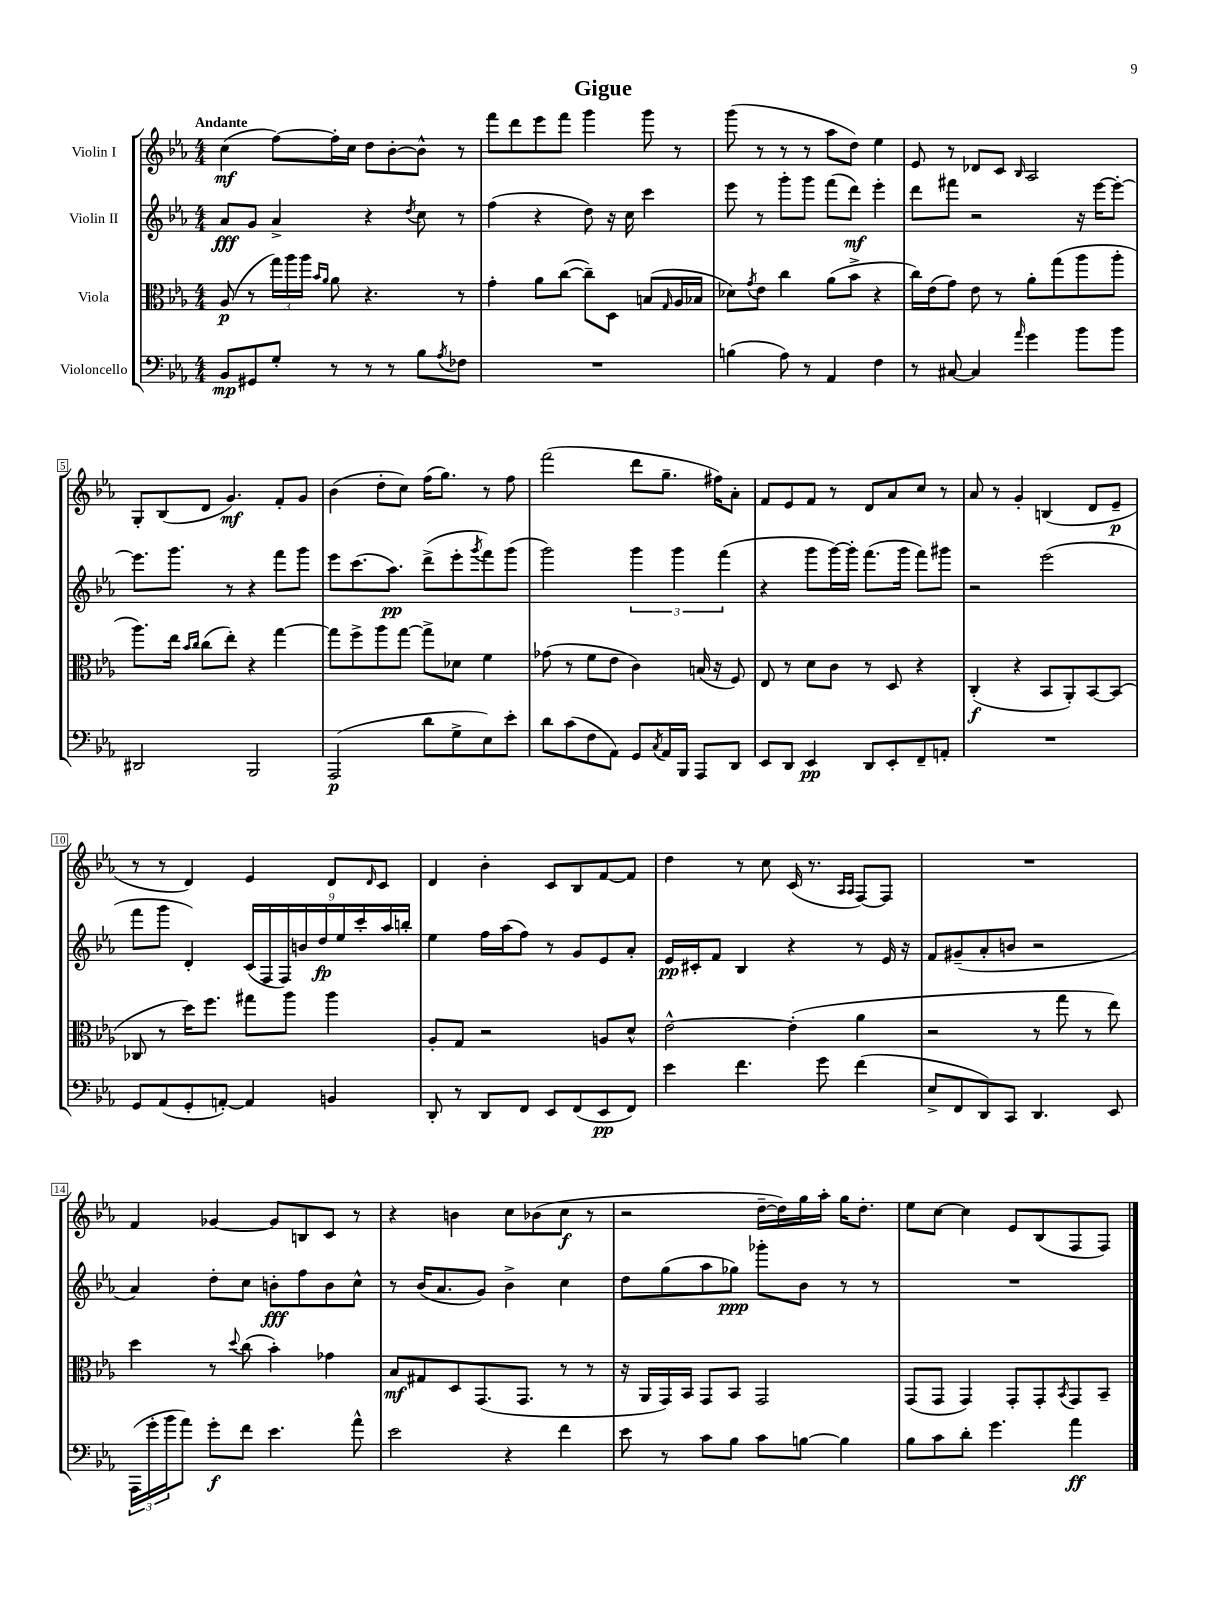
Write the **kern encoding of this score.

**kern	**dynam	**kern	**dynam	**kern	**dynam	**kern	**dynam
*part4	*part4	*part3	*part3	*part2	*part2	*part1	*part1
*staff4	*staff4	*staff3	*staff3	*staff2	*staff2	*staff1	*staff1
*I"Violoncello	*	*I"Viola	*	*I"Violin II	*	*I"Violin I	*
*clefF4	*	*clefC3	*	*clefG2	*	*clefG2	*
*k[b-e-a-]	*	*k[b-e-a-]	*	*k[b-e-a-]	*	*k[b-e-a-]	*
*M4/4	*	*M4/4	*	*M4/4	*	*M4/4	*
=1	=1	=1	=1	=1	=1	=1	=1
!	!	!	!	!	!	!LO:TX:a:B:t=Andante	!
8BB-/L	mp	(8A-/	p	8a-/L	fff	(4cc\	mf
8GG#X/	.	8r	.	8g/J	.	.	.
8G'/J	.	24gg\LL)	.	4a-^/	.	[8ff\L)	.
.	.	24aa-\	.	.	.	.	.
.	.	24aa-\JJ	.	.	.	.	.
.	.	16qqb-/LL	.	.	.	.	.
.	.	16qqa-/JJ	.	.	.	.	.
8r	.	8a-\	.	.	.	16ff'\L]	.
.	.	.	.	.	.	16cc\JJ	.
8r	.	4.r	.	4r	.	8dd\L	.
8r	.	.	.	.	.	[8b-'\	.
.	.	.	.	8qdd/	.	.	.
8B-\L	.	.	.	8cc\	.	8b-^^\J]	.
8qA-/	.	.	.	.	.	.	.
8F-X\J	.	8r	.	8r	.	8r	.
=2	=2	=2	=2	=2	=2	=2	=2
1r	.	4g'\	.	(4ff\	.	8fff\L	.
.	.	.	.	.	.	8ddd\	.
.	.	8a-\L	.	4r	.	8eee-\	.
.	.	([8cc\J	.	.	.	8fff\J	.
.	.	8cc~\L])	.	8dd\)	.	4ggg\	.
.	.	8D\J	.	16r	.	.	.
.	.	.	.	16cc\	.	.	.
.	.	(8Bn/L	.	4ccc\	.	8ggg\	.
.	.	16qqG/	.	.	.	.	.
.	.	16A-/L	.	.	.	8r	.
.	.	16B-X/JJ	.	.	.	.	.
=3	=3	=3	=3	=3	=3	=3	=3
(4Bn\	.	8d-X\L)	.	8eee-\	.	(8ggg\	.
.	.	8qg/	.	.	.	.	.
.	.	8e-\J	.	8r	.	8r	.
8A-\)	.	4cc\	.	8ggg'\L	.	8r	.
8r	.	.	.	8ggg\J	.	8r	.
4AA-/	.	(8a-\L	.	(8fff\L	.	8aa-\L	.
.	.	8b-^\J	.	8ddd\J)	mf	8dd\J)	.
4F\	.	4r	.	4eee-'\	.	4ee-\	.
=4	=4	=4	=4	=4	=4	=4	=4
8r	.	16cc\LL)	.	8ddd\L	.	8e-/	.
.	.	(16e-\J	.	.	.	.	.
[8C#X/	.	8g\J)	.	8fff#X\J	.	8r	.
4C#/]	.	8e-\	.	2r	.	8d-X/L	.
.	.	8r	.	.	.	8c/J	.
16qqa-/	.	.	.	.	.	16qqB-/	.
4g\	.	8a-'\L	.	.	.	2A-/	.
.	.	(8gg\	.	.	.	.	.
8b-\L	.	8aa-\	.	16r	.	.	.
.	.	.	.	[16eee-\KL	.	.	.
8b-\J	.	8aa-'\J	.	8eee-'\J_	.	.	.
!!LO:LB:g=z
=5	=5	=5	=5	=5	=5	=5	=5
2DD#X/	.	8.aa-\L)	.	8.eee-\L]	.	8G'/L	.
.	.	.	.	.	.	(8B-/	.
.	.	16ee-\Jk	.	8.ggg\J	.	.	.
.	.	16qqb-/LL	.	.	.	.	.
.	.	16qqcc/JJ	.	.	.	.	.
.	.	(8cc\L	.	.	.	8d/J	.
.	.	8ee-'\J)	.	8r	.	4.g/)	mf
2BBB-/	.	4r	.	4r	.	.	.
.	.	[4gg\	.	8fff\L	.	8f'/L	.
.	.	.	.	8ggg\J	.	8g/J	.
=6	=6	=6	=6	=6	=6	=6	=6
(2AAA-/	p	8gg\L]	.	8eee-\L	.	(4b-\	.
.	.	8ff^\	.	(8.ccc\	.	.	.
.	.	8aa-\	.	.	.	8dd'\L	.
.	.	.	.	8.aa-\J)	pp	.	.
.	.	[8gg\J	.	.	.	8cc\J)	.
8d\L	.	8gg^\L]	.	(8ddd^\L	.	(16ff\KL	.
.	.	.	.	.	.	8.gg\J)	.
8G^\	.	8d-X\J	.	8eee-'\	.	.	.
.	.	.	.	8qggg/	.	.	.
8E-\)	.	4f\	.	8fff\)	.	8r	.
8e-'\J	.	.	.	(8ggg\J	.	8ff\	.
=7	=7	=7	=7	=7	=7	=7	=7
8d\L	.	(8g-X\	.	2ggg\)	.	(2fff\	.
(8c\	.	8r	.	.	.	.	.
8F\	.	8f\L	.	.	.	.	.
8AA-\J)	.	8e-\J	.	.	.	.	.
8GG/L	.	4c\)	.	6ggg\	.	8ddd\L	.
8qC/	.	.	.	.	.	.	.
16AA-/L	.	.	.	.	.	8.gg~\J	.
.	.	.	.	6ggg\	.	.	.
16BBB-/JJ	.	.	.	.	.	.	.
8AAA-/L	.	(16Bn/	.	.	.	.	.
.	.	16r	.	.	.	16ff#X\KL)	.
.	.	.	.	(6fff\	.	.	.
8DD/J	.	8F/)	.	.	.	8a-'\J	.
=8	=8	=8	=8	=8	=8	=8	=8
8EE-/L	.	8E-/	.	4r	.	8f/L	.
8DD/J	.	8r	.	.	.	8e-/	.
4EE-/	pp	8d\L	.	8ggg\L	.	8f/J	.
.	.	8c\J	.	[16ggg\L)	.	8r	.
.	.	.	.	16ggg'\JJ]	.	.	.
8DD/L	.	8r	.	(8.fff\L	.	8d/L	.
8EE-'/	.	8D/	.	.	.	8a-/	.
.	.	.	.	16ggg\Jk	.	.	.
8FF~/	.	4r	.	8fff\L)	.	8cc/J	.
8AAn'/J	.	.	.	8ggg#X\J	.	8r	.
=9	=9	=9	=9	=9	=9	=9	=9
1r	.	(4C'/	f	2r	.	8a-/	.
.	.	.	.	.	.	8r	.
.	.	4r	.	.	.	4g'/	.
.	.	8BB-/L	.	(2eee-\	.	(4Bn/	.
.	.	8AA-'/)	.	.	.	.	.
.	.	[8BB-/	.	.	.	8d/L	.
.	.	(8BB-/J]	.	.	.	8e-~/J	p
!!LO:LB:g=z
=10	=10	=10	=10	=10	=10	=10	=10
8GG/L	.	8C-X/	.	8fff\L	.	8r	.
(8AA-/	.	8r	.	8ggg\J	.	8r	.
8GG'/	.	16dd\KL)	.	4d'/)	.	4d/)	.
.	.	8.ff\J	.	.	.	.	.
[8AAn'/J)	.	.	.	.	.	.	.
4AA/]	.	8gg#X\L	.	(18c/LL	.	4e-/	.
.	.	.	.	18F/	.	.	.
.	.	.	.	18F/)	.	.	.
.	.	8aa-\J	.	.	.	.	.
.	.	.	.	18bn/	.	.	.
.	.	.	.	18dd/	fp	.	.
4BBn/	.	4aa-\	.	.	.	8d/L	.
.	.	.	.	18ee-/	.	.	.
.	.	.	.	18ccc'/	.	.	.
.	.	.	.	.	.	16qqd/	.
.	.	.	.	.	.	8c/J	.
.	.	.	.	18aa-/	.	.	.
.	.	.	.	18bbn'/JJ	.	.	.
=11	=11	=11	=11	=11	=11	=11	=11
8DD'/	.	8A-'/L	.	4ee-\	.	4d/	.
8r	.	8G/J	.	.	.	.	.
8DD/L	.	2r	.	16ff\LL	.	4b-'\	.
.	.	.	.	(16aa-\J	.	.	.
8FF/J	.	.	.	8ff\J)	.	.	.
8EE-/L	.	.	.	8r	.	8c/L	.
(8FF/	.	.	.	8g/L	.	8B-/	.
8EE-/	pp	8An/L	.	8e-/	.	[8f/	.
8FF/J)	.	8d^^/J	.	8a-'/J	.	8f/J]	.
=12	=12	=12	=12	=12	=12	=12	=12
4e-\	.	[2e-^^\	.	16e-/LL	pp	4dd\	.
.	.	.	.	16c#X'/J	.	.	.
.	.	.	.	8f/J	.	.	.
4.f\	.	.	.	4B-/	.	8r	.
.	.	.	.	.	.	8cc\	.
.	.	(4e-'\]	.	4r	.	(16c/	.
.	.	.	.	.	.	8.r	.
8g\	.	.	.	.	.	.	.
.	.	.	.	.	.	16qqA-/LL	.
.	.	.	.	.	.	16qqA-/JJ	.
(4f\	.	4a-\	.	8r	.	[8F/L)	.
.	.	.	.	16e-/	.	8F/J]	.
.	.	.	.	16r	.	.	.
=13	=13	=13	=13	=13	=13	=13	=13
8E-^/L	.	2r	.	8f/L	.	1r	.
8FF/	.	.	.	(8g#X~/	.	.	.
8DD/)	.	.	.	8a-'/	.	.	.
8CC/J	.	.	.	8bn/J	.	.	.
4.DD/	.	8r	.	2r	.	.	.
.	.	8gg\	.	.	.	.	.
.	.	8r	.	.	.	.	.
8EE-/	.	8ee-\)	.	.	.	.	.
!!LO:LB:g=z
=14	=14	=14	=14	=14	=14	=14	=14
(24AAA-\LL	.	4dd\	.	4a-/)	.	4f/	.
24g'\	.	.	.	.	.	.	.
24b-\J	.	.	.	.	.	.	.
8a-\J)	.	.	.	.	.	.	.
8g'\L	f	8r	.	8dd'\L	.	[4g-X/	.
.	.	8qqdd/	.	.	.	.	.
8f\J	.	(8cc\	.	8cc\J	.	.	.
4.e-\	.	4b-'\)	.	8bn'\L	fff	8g-/L]	.
.	.	.	.	8ff\	.	8Bn/	.
.	.	4g-X\	.	8b\	.	8c/J	.
8a-^^\	.	.	.	8cc^^\J	.	8r	.
=15	=15	=15	=15	=15	=15	=15	=15
2e-\	.	8B-/L	mf	8r	.	4r	.
.	.	8G#X/	.	(16b-/KL	.	.	.
.	.	.	.	8.a-/	.	.	.
.	.	8D/	.	.	.	4bn\	.
.	.	(8.GG/	.	8g/J)	.	.	.
4r	.	.	.	4b-^\	.	8cc\L	.
.	.	8.GG/J	.	.	.	.	.
.	.	.	.	.	.	(8b-X\	.
4f\	.	8r	.	4cc\	.	8cc\J	f
.	.	8r	.	.	.	8r	.
=16	=16	=16	=16	=16	=16	=16	=16
8e-\	.	16r	.	8dd\L	.	2r	.
.	.	16AA-/LL	.	.	.	.	.
8r	.	16GG/)	.	(8gg\	.	.	.
.	.	16BB-/JJ	.	.	.	.	.
8c\L	.	8GG/L	.	8aa-\	.	.	.
8B-\J	.	8BB-/J	.	8gg-X\J)	ppp	.	.
8c\L	.	2GG/	.	8ggg-X'\L	.	[16dd~\LL	.
.	.	.	.	.	.	16dd\])	.
[8Bn\J	.	.	.	8b-\J	.	16gg\	.
.	.	.	.	.	.	16aa-'\JJ	.
4B\]	.	.	.	8r	.	16gg\KL	.
.	.	.	.	.	.	8.dd'\J	.
.	.	.	.	8r	.	.	.
=17	=17	=17	=17	=17	=17	=17	=17
8B-\L	.	(8GG/L	.	1r	.	8ee-\L	.
8c\	.	8GG/J	.	.	.	[8cc\J	.
8d'\J	.	4GG/)	.	.	.	4cc\]	.
4.g\	.	.	.	.	.	.	.
.	.	8GG'/L	.	.	.	8e-/L	.
.	.	8GG'/	.	.	.	(8B-/	.
.	.	8qBB-/	.	.	.	.	.
4a-\	ff	8GG/	.	.	.	8F/	.
.	.	8BB-~/J	.	.	.	8F/J)	.
==	==	==	==	==	==	==	==
*-	*-	*-	*-	*-	*-	*-	*-
